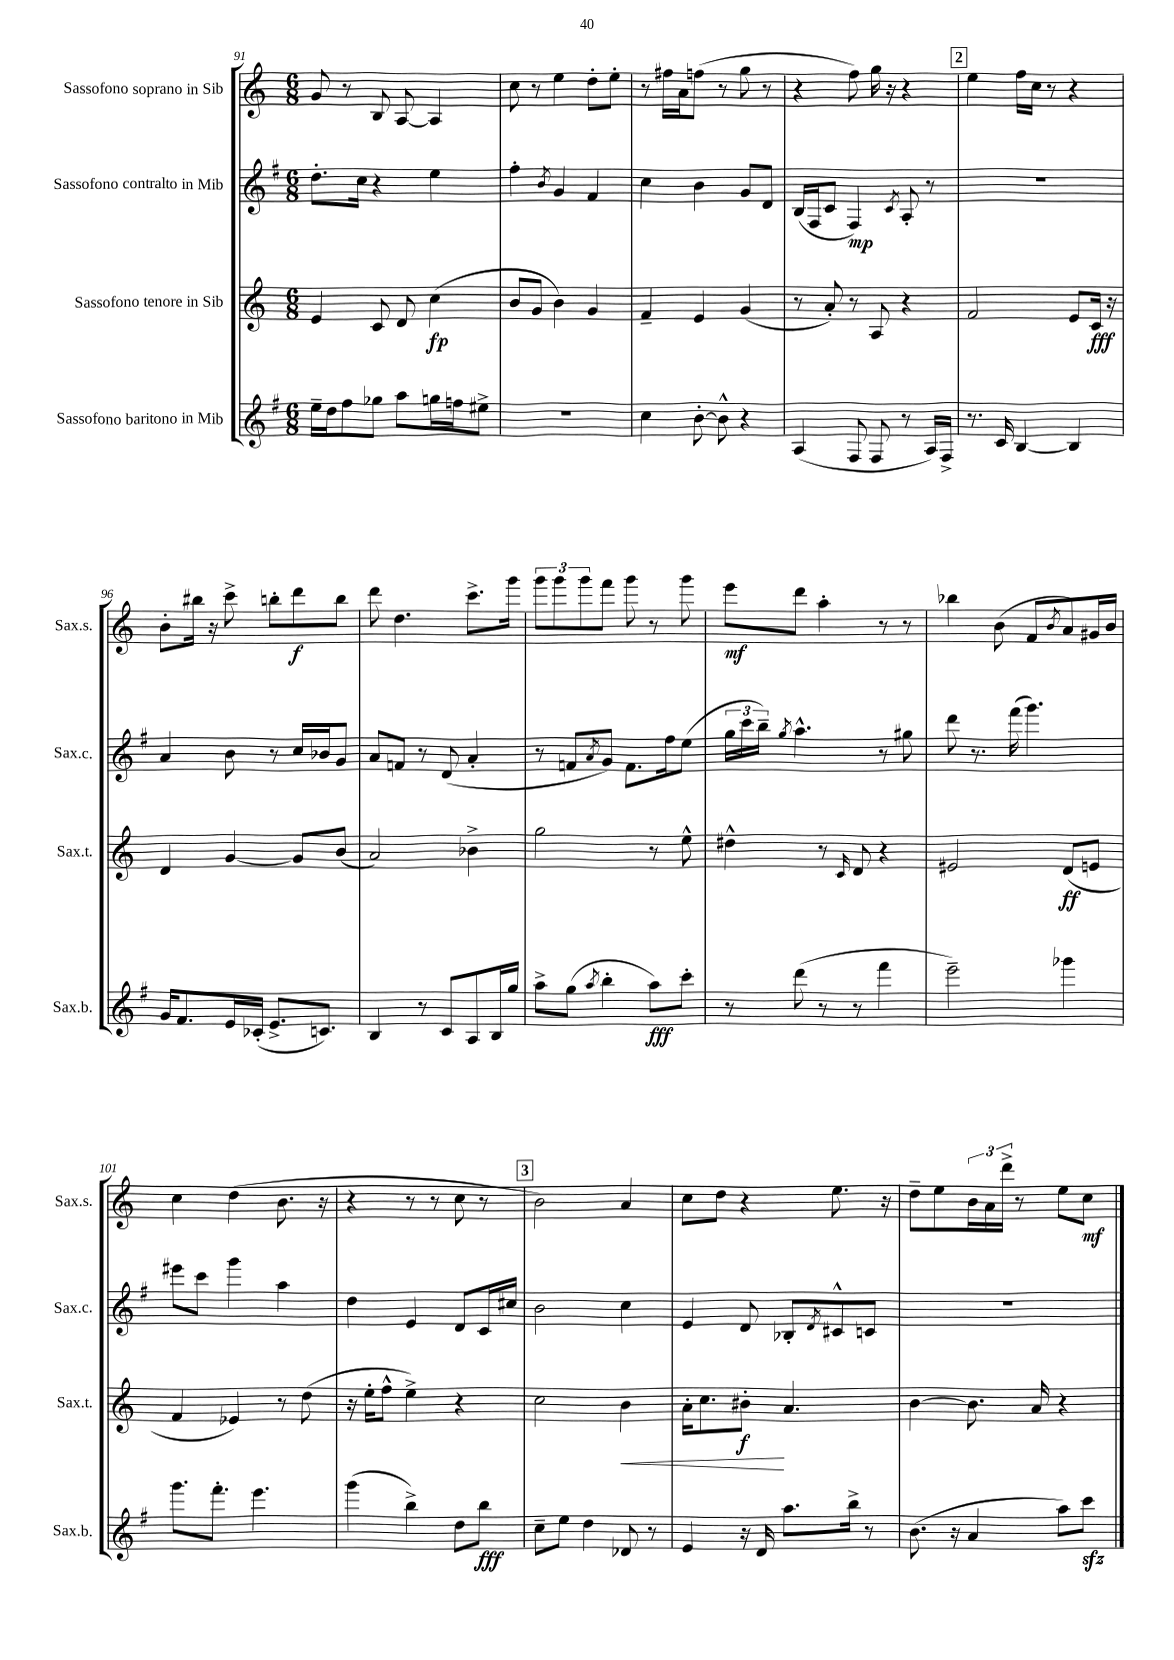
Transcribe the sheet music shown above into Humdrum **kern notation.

**kern	**kern	**kern	**kern
*staff4	*staff3	*staff2	*staff1
*clefG2	*clefG2	*clefG2	*clefG2
*k[f#]	*k[]	*k[f#]	*k[]
*M6/8	*M6/8	*M6/8	*M6/8
16ee~\LL	4e/	8.dd'\L	8g/
16dd\J	.	.	.
8ff#\	.	.	8r
.	.	16cc\Jk	.
8gg-\J	8c/	4r	8B/
8aa\L	8d/	.	[8A/
16gg\L	(4cc\	4ee\	4A/]
16ff\J	.	.	.
8ee#^\J	.	.	.
=	=	=	=
2.r	8b/L	4ff#'\	8cc\
.	8g/J	.	8r
.	.	8qb/	.
.	4b\)	4g/	4ee\
.	4g/	4f#/	8dd'\L
.	.	.	8ee'\J
=	=	=	=
4cc\	4f~/	4cc\	8r
.	.	.	16ff#\LL
.	.	.	16a\J
[8b'\	4e/	4b\	(8ff\J
8b^^\]	.	.	8r
4r	(4g/	8g/L	8gg\
.	.	8d/J	8r
=	=	=	=
(4A/	8r	(16B/LL	4r
.	.	16F#/J	.
.	8a'/)	8c/J	.
8F#/	8r	4F#/)	8ff\)
8F#/	8A/	.	16gg\
.	.	.	16r
.	.	8qc/	.
8r	4r	8A'/	4r
16A/LL)	.	8r	.
16F#^/JJ	.	.	.
=	=	=	=
8.r	2f/	2.r	4ee\
16c/	.	.	.
[4B/	.	.	16ff\LL
.	.	.	16cc\JJ
.	.	.	8r
4B/]	8e/L	.	4r
.	16c/Jk	.	.
.	16r	.	.
=	=	=	=
16g/LK	4d/	4a/	8b'\L
8.f#/	.	.	.
.	.	.	16bb#\Jk
.	.	.	16r
16e/L	[4g/	8b\	8ccc^\
(16c-'/JJ	.	.	.
8.e^/L	.	8r	8bb'\L
.	8g/]L	16cc/LL	8ddd\
8.c/J)	.	16b-/J	.
.	(8b/J	8g/J	8bb\J
=	=	=	=
4B/	2a/)	8a/L	8ddd\
.	.	8f/J	4.dd\
8r	.	8r	.
8c/L	.	(8d/	.
8A/	4b-^\	4a'/	8.ccc^\L
16B/L	.	.	.
16gg/JJ	.	.	16ggg\Jk
=	=	=	=
8aa^\L	2gg\	8r	12ggg\L
.	.	.	12ggg\
(8gg\J	.	8f/L	.
.	.	.	12ggg\
8qaa/	.	8qa/	.
4bb'\	.	8g/J)	8fff\J
.	.	8.f\L	8ggg\
8aa\L)	8r	.	8r
.	.	16ff#\k	.
8ccc'\J	8ee^^\	(8ee\J	8ggg\
=	=	=	=
8r	4dd#^^\	24gg\LL	8eee\L
.	.	24ccc\	.
.	.	24bb~\JJ)	.
.	.	8qgg/	.
(8ddd\	.	4.aa^^\	8ddd\J
8r	8r	.	4aa'\
.	16qqc/	.	.
8r	8d/	.	.
4fff#\	4r	8r	8r
.	.	8gg#\	8r
=	=	=	=
2eee~\)	2e#/	8ddd\	4bb-\
.	.	8.r	.
.	.	.	(8b\
.	.	(16fff#\	.
.	.	4.ggg\)	8f/L
.	.	.	8qb/
4ggg-\	(8d/L	.	8a/)
.	8e/J	.	16g#/L
.	.	.	16b/JJ
=	=	=	=
8.ggg\L	4f/	8eee#\L	4cc\
.	.	8ccc\J	.
8.fff#'\J	.	.	.
.	4e-/)	4ggg\	(4dd\
4.eee\	.	.	.
.	8r	4aa\	8.b\
.	(8dd\	.	.
.	.	.	16r
=	=	=	=
(4ggg\	16r	4dd\	4r
.	16ee'\LK	.	.
.	8ff^^\J	.	.
4bb^\)	4ee^\)	4e/	8r
.	.	.	8r
8dd\L	4r	8d/L	8cc\
8bb\J	.	16c/L	8r
.	.	16cc#/JJ	.
=	=	=	=
8cc~\L	2cc\	2b\	2b\)
8ee\J	.	.	.
4dd\	.	.	.
8d-/	4b\	4cc\	4a/
8r	.	.	.
=	=	=	=
4e/	16a'\LK	4e/	8cc\L
.	8.cc\	.	.
.	.	.	8dd\J
16r	8b#'\J	8d/	4r
16d/	.	.	.
8.aa\L	4.a/	8B-'/L	.
.	.	8qd/	.
.	.	8c#^^/	8.ee\
16bb^\Jk	.	.	.
8r	.	8c/J	.
.	.	.	16r
=	=	=	=
(8.b\	[4b\	2.r	8dd~\L
.	.	.	8ee\
16r	.	.	.
4a/	8.b\]	.	24b\L
.	.	.	24a\
.	.	.	24ddd^\JJ
.	.	.	8r
.	16a/	.	.
8aa\L)	4r	.	8ee\L
8ccc\J	.	.	8cc\J
==	==	==	==
*-	*-	*-	*-
